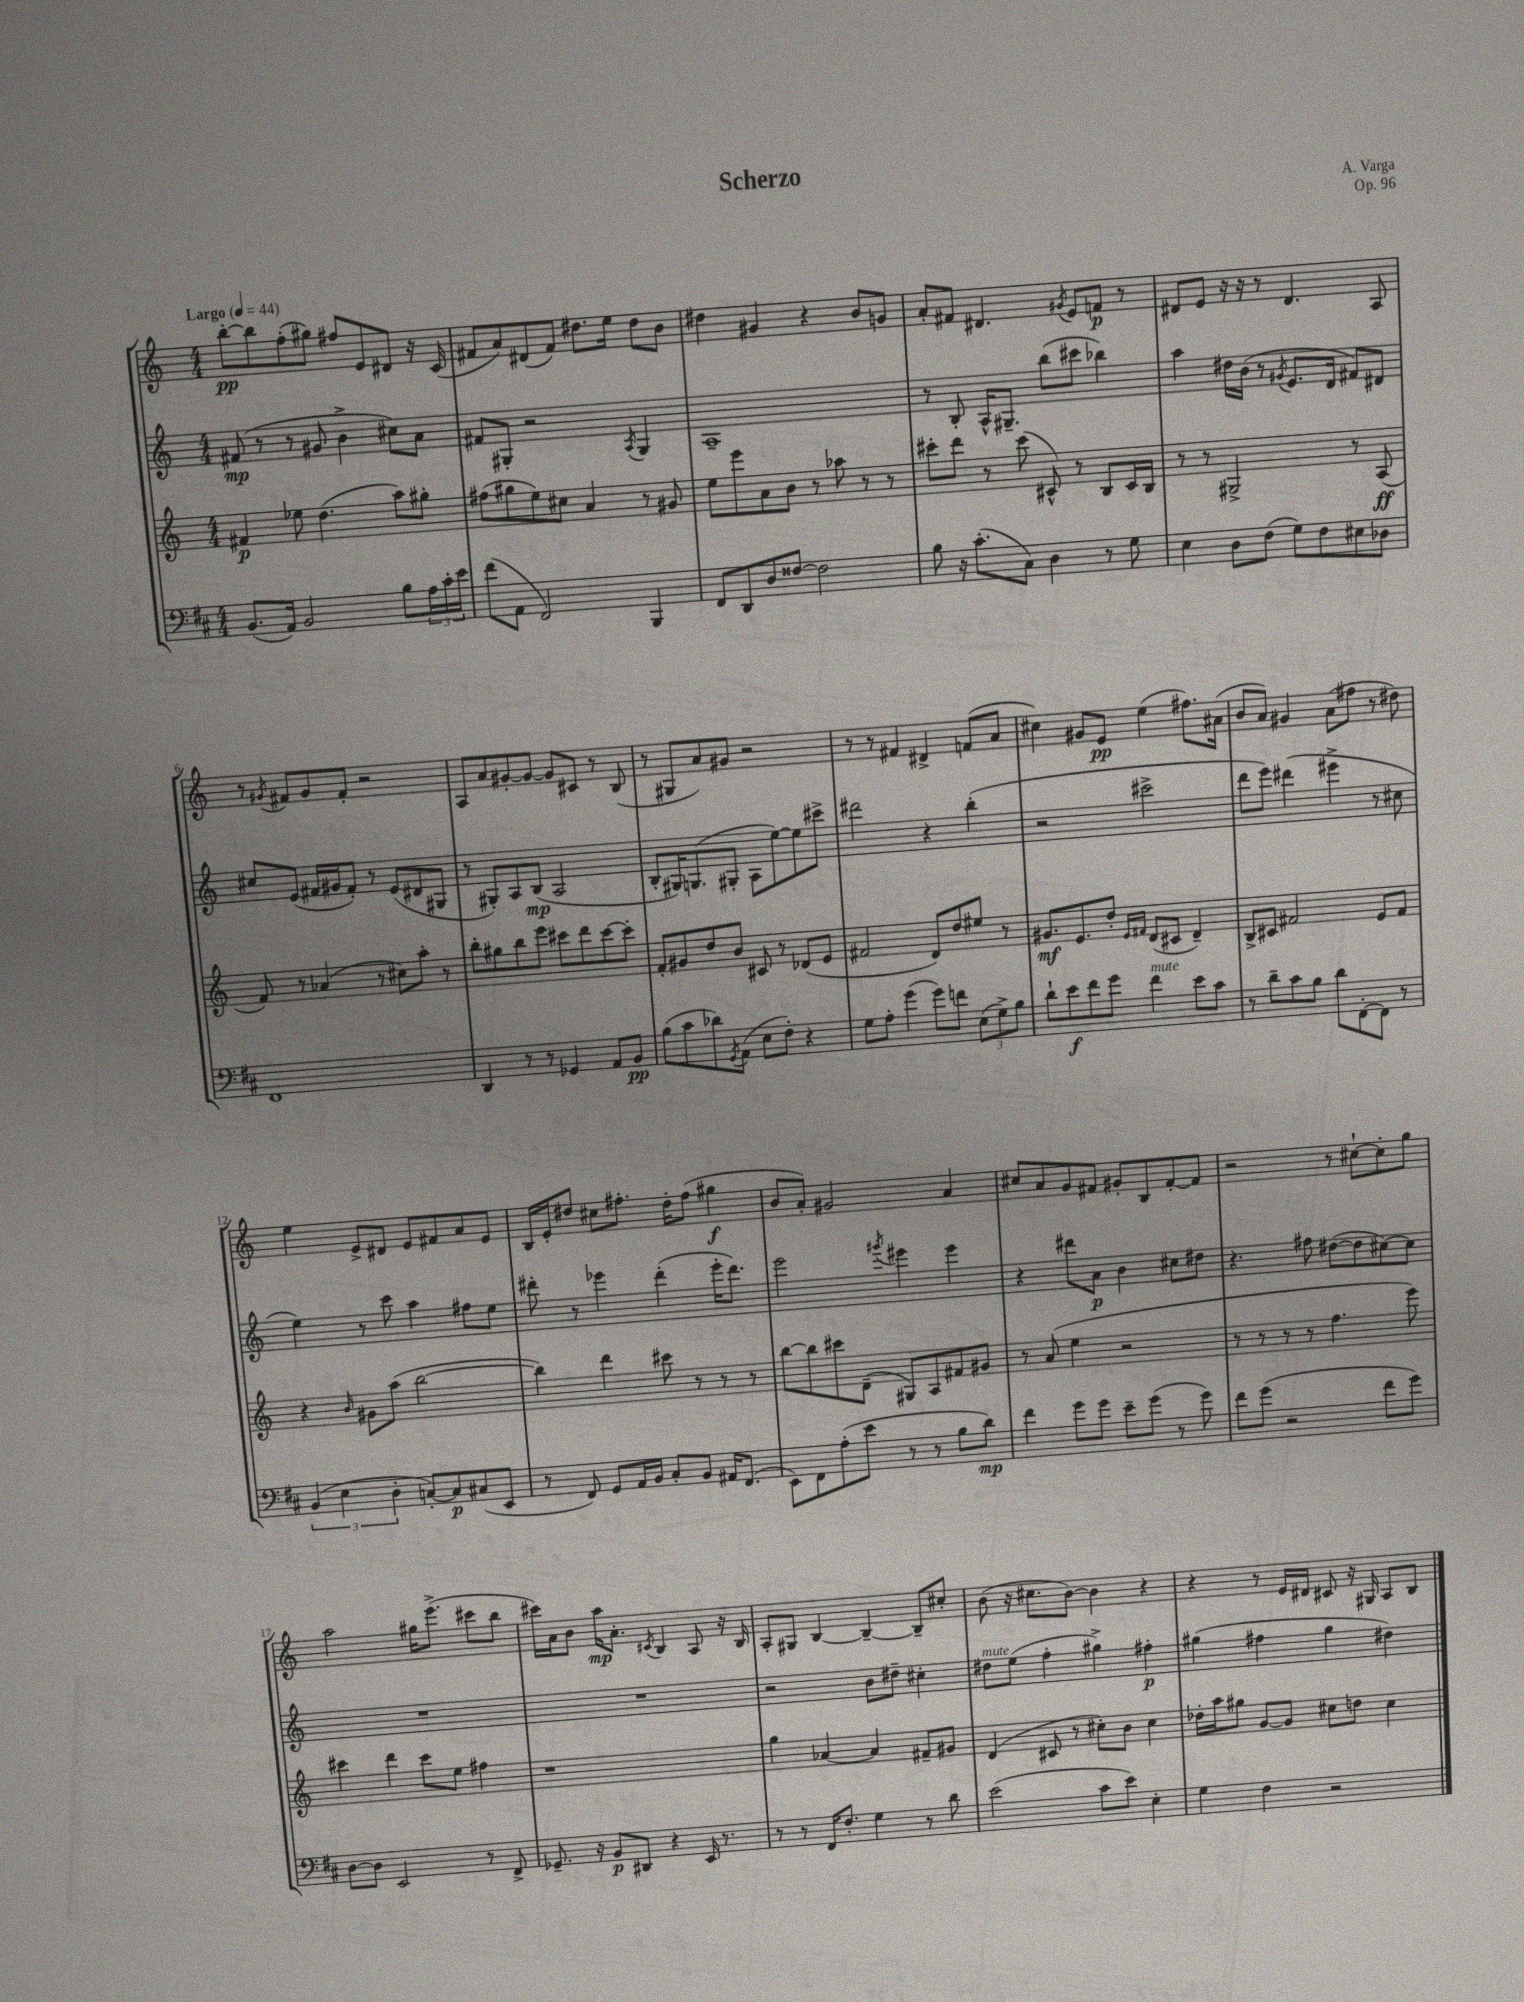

**kern	**dynam	**kern	**dynam	**kern	**dynam	**kern	**dynam
*part4	*part4	*part3	*part3	*part2	*part2	*part1	*part1
*staff4	*staff4	*staff3	*staff3	*staff2	*staff2	*staff1	*staff1
*clefF4	*	*clefG2	*	*clefG2	*	*clefG2	*
*k[f#c#]	*	*k[]	*	*k[]	*	*k[]	*
*M4/4	*	*M4/4	*	*M4/4	*	*M4/4	*
*MM44	*	*MM44	*	*MM44	*	*MM44	*
=1	=1	=1	=1	=1	=1	=1	=1
!	!	!	!	!	!	!LO:TX:a:B:t=Largo	!
(8.BB/L	.	4f#X/	p	(8f#X/	mp	[8bb'\L	pp
.	.	.	.	8r	.	8bb\]	.
16AA/Jk)	.	.	.	.	.	.	.
2BB/	.	8ee-X\	.	8r	.	(8ff'\	.
.	.	(4.dd\	.	8g#X/	.	8gg#X\J)	.
.	.	.	.	4b^\	.	8ff#X/L	.
.	.	.	.	.	.	8e/	.
8B\L	.	8aa\L)	.	8cc#X\L)	.	8d#X/J	.
24A\L	.	8gg#X'\J	.	8a\J	.	16r	.
24c#'\	.	.	.	.	.	.	.
.	.	.	.	.	.	(16c/	.
24e\JJ	.	.	.	.	.	.	.
=2	=2	=2	=2	=2	=2	=2	=2
(8f#\L	.	(8ff#X\L	.	8f#X/L	.	8f#X/L	.
8AA\J	.	8gg#X\	.	8G#X'/J	.	8a/)	.
2FF#/)	.	8ee\)	.	2r	.	(8d#X/	.
.	.	8cc#X\J	.	.	.	8f#/J)	.
.	.	4a/	.	.	.	8.dd#X\L	.
.	.	.	.	.	.	16ee\Jk	.
.	.	.	.	8qA/	.	.	.
4BBB/	.	8r	.	4G#/	.	8dd#\L	.
.	.	8g#X/	.	.	.	8b\J	.
=3	=3	=3	=3	=3	=3	=3	=3
8FF#/L	.	8ee\L	.	1A~	.	4dd#X\	.
8DD/	.	8eee\	.	.	.	.	.
8D/	.	8a\	.	.	.	4g#X/	.
[8F##X/J	.	8b\J	.	.	.	.	.
2F##\]	.	8r	.	.	.	4r	.
.	.	8aa-X\	.	.	.	.	.
.	.	8r	.	.	.	8b/L	.
.	.	8r	.	.	.	8gn/J	.
=4	=4	=4	=4	=4	=4	=4	=4
8B\	.	8ccc#X'\L	.	8r	.	8a'/L	.
16r	.	8ddd\J	.	8B'/	.	8f#X/J	.
(8.c#'\L	.	.	.	.	.	.	.
.	.	8r	.	16A^^/KL	.	4.d#X/	.
.	.	.	.	8.G#X~/J	.	.	.
8C#\J)	.	(8ccc#\	.	.	.	.	.
4D\	.	8c#X^^/)	.	(8bb\L	.	.	.
.	.	.	.	.	.	8qg#X/	.
.	.	8r	.	8ccc#X\J	.	8e/L	.
8r	.	8B/L	.	4bb-X\)	.	8fn/J	p
8G\	.	16c#/L	.	.	.	8r	.
.	.	16B/JJ	.	.	.	.	.
=5	=5	=5	=5	=5	=5	=5	=5
4E\	.	8r	.	4aa\	.	8d#X/L	.
.	.	8r	.	.	.	8e/J	.
8D\L	.	2G#X^/	.	16dd#X\LL	.	16r	.
.	.	.	.	(16b\JJ	.	16r	.
(8F#\J	.	.	.	8r	.	8r	.
.	.	.	.	8qg#X/	.	.	.
8G\L)	.	.	.	8.e/L	.	4.d#/	.
8F#\	.	.	.	.	.	.	.
.	.	.	.	16d/Jk	.	.	.
8E#X\	.	8r	.	8f#X/L)	.	.	.
8D-X\J	.	(8A/	ff	8d#X/J	.	8A/	.
!!LO:LB:g=z
=6	=6	=6	=6	=6	=6	=6	=6
1FF#	.	8f/)	.	8cc#X/L	.	8r	.
.	.	.	.	.	.	8qg#X/	.
.	.	8r	.	(8e/J	.	8f#X/L	.
.	.	(4a-X/	.	16f#X/LL	.	8g#/	.
.	.	.	.	16g#X/J	.	.	.
.	.	.	.	8f#'/J)	.	8f#'/J	.
.	.	8r	.	8r	.	2r	.
.	.	8cc#X\L)	.	(8e/L	.	.	.
.	.	8aa'\J	.	8d#X/	.	.	.
.	.	8r	.	8G#X/J	.	.	.
=7	=7	=7	=7	=7	=7	=7	=7
4DD/	.	8bb'\L	.	8r	.	8A/L	.
.	.	8gg#X\	.	8G#X'/L)	.	8a/	.
8r	.	8bb\	.	8A/	.	[8g#X'/	.
8r	.	8eee\J	.	(8B/J	mp	8g#/J_	.
4GG-X/	.	8ccc#X\L	.	2A/	.	8g#/L]	.
.	.	8ddd\	.	.	.	8c#X/J	.
8AA/L	.	[8ccc#\	.	.	.	8r	.
8BB/J	pp	8ccc#'\J]	.	.	.	(8B/	.
=8	=8	=8	=8	=8	=8	=8	=8
(8B\L	.	8f'/L	.	8B'/L	.	8r	.
8c#\	.	8g#X/	.	16G#X/K)	.	8G#X/L	.
.	.	.	.	(8.Gn/	.	.	.
8d-X\)	.	8dd/	.	.	.	8a/)	.
8qGG/	.	.	.	.	.	.	.
(8AA\J	.	8b/J	.	8G#X'/J	.	8g#X/J	.
8E\L	.	8c#X/	.	8A\L	.	2r	.
8F#'\J)	.	8r	.	[8ee\)	.	.	.
4r	.	(8d-X/L	.	8ee\]	.	.	.
.	.	8e/J	.	8ccc#X^\J	.	.	.
=9	=9	=9	=9	=9	=9	=9	=9
8G\L	.	2f#X/	.	2ddd#X\	.	8r	.
8A'\J	.	.	.	.	.	8r	.
(4g\	.	.	.	.	.	4f#X/	.
8g\L)	.	8d/L)	.	4r	.	4d#X^/	.
8fn\J	.	8dd/	.	.	.	.	.
(12E\L	.	8ee#X/J	.	(4bb'\	.	(8fn/L	.
12G^\)	.	.	.	.	.	.	.
.	.	8r	.	.	.	8a/J	.
12B\J	.	.	.	.	.	.	.
=10	=10	=10	=10	=10	=10	=10	=10
8d`\L	.	8.g#X/L	mf	2r	.	4cc#X\)	.
8e\	f	.	.	.	.	.	.
.	.	8.e/	.	.	.	.	.
8f#\	.	.	.	.	.	8g#X/L	.
8g\J	.	8dd'/J	.	.	.	8e/J	pp
.	.	16qqe/LL	.	.	.	.	.
.	.	16qqf#X/JJ	.	.	.	.	.
!LO:TX:a:i:t=mute	!	!	!	!	!	!	!
4f#\	.	(8d/L	.	2ccc#X^\	.	(4ee\	.
.	.	8c#X/J	.	.	.	.	.
8e\L	.	4d~/)	.	.	.	8.ff#X\L)	.
8c#\J	.	.	.	.	.	.	.
.	.	.	.	.	.	(16a#X\Jk	.
=11	=11	=11	=11	=11	=11	=11	=11
8r	.	8B^/L	.	8ddd\L	.	8b/L	.
8d~\L	.	8c#X/J	.	8eee\J)	.	8a/J)	.
8c#\	.	2f#X/	.	(4ddd#X\	.	4g#X/	.
8B\J	.	.	.	.	.	.	.
8d\L	.	.	.	4eee#X^\	.	(8a\L	.
[8FF#'\	.	.	.	.	.	8ff#X\J	.
8FF#\J]	.	8e/L	.	8r	.	8r	.
8r	.	8f#/J	.	8cc#X\	.	8dd#X\)	.
!!LO:LB:g=z
=12	=12	=12	=12	=12	=12	=12	=12
(6BB/	.	4r	.	4ee\)	.	4ee\	.
6E\	.	.	.	.	.	.	.
.	.	16qqb/	.	.	.	.	.
.	.	8g#X\L	.	8r	.	8e^/L	.
6D'\	.	.	.	.	.	.	.
.	.	(8aa\J	.	8ccc\	.	8d#X/J	.
[8Cn'/L)	.	[2bb\	.	4aa\	.	8e/L	.
8C/]	p	.	.	.	.	8f#X/	.
(8C#X/	.	.	.	8ff#X\L	.	8a/	.
8EE/J	.	.	.	8ee\J	.	8e/J	.
=13	=13	=13	=13	=13	=13	=13	=13
8r	.	4bb\])	.	8ddd#X'\	.	16B/LL	.
.	.	.	.	.	.	16e'/J	.
8FF#/)	.	.	.	8r	.	8dd#X/J	.
8GG/L	.	4ddd\	.	4eee-X\	.	8cc#X\L	.
16AA/L	.	.	.	.	.	8.ff#X'\J	.
16BB/JJ	.	.	.	.	.	.	.
8C#'/L	.	8ccc#X\	.	(4ddd#'\	.	.	.
.	.	.	.	.	.	16dd#'\KL	.
8BB/J	.	8r	.	.	.	(8ff#\J	.
16AA#X/KL	.	8r	.	16eee-'\KL	.	4gg#X\	f
(8.FF#/J	.	.	.	8.ddd#\J)	.	.	.
.	.	8r	.	.	.	.	.
=14	=14	=14	=14	=14	=14	=14	=14
8EE\L)	.	[8bb\L	.	2eee\	.	8b/L	.
8FF#\	.	8bb\]	.	.	.	8a'/J)	.
(8A'\	.	8ccc#X\	.	.	.	2g#X/	.
8e\J	.	(8d~\J	.	.	.	.	.
.	.	.	.	8qggg#X/	.	.	.
8r	.	8G#X/L)	.	4eee#X\	.	.	.
8r	.	8A/	.	.	.	.	.
8B\L	.	8f#X/	.	4eee#\	.	4a/	.
8d\J)	mp	8g#X/J	.	.	.	.	.
=15	=15	=15	=15	=15	=15	=15	=15
4f#\	.	8r	.	4r	.	8cc#X/L	.
.	.	(8a/	.	.	.	8a/	.
8g\L	.	4ee\	.	8ddd#X\L	.	8g/	.
8g\J	.	.	.	8a\J	p	8f#X/J	.
8e~\L	.	2r	.	4b\	.	8g#X'/L	.
(8g\J	.	.	.	.	.	8B/	.
8r	.	.	.	8cc#X\L	.	[8f#'/	.
8g\)	.	.	.	8dd#X\J	.	8f#/J]	.
=16	=16	=16	=16	=16	=16	=16	=16
8f#\L	.	8r	.	4.r	.	2r	.
(8g\J	.	8r	.	.	.	.	.
2r	.	8r	.	.	.	.	.
.	.	8r	.	8ff#X\	.	.	.
.	.	4.ff\	.	([8dd#X\L	.	8r	.
.	.	.	.	8dd#\]	.	[8cc#X`\L	.
8f#\L	.	.	.	[8cc#X\)	.	8cc#'\]	.
8g\J)	.	8eee\)	.	8cc#\J]	.	8gg\J	.
!!LO:LB:g=z
=17	=17	=17	=17	=17	=17	=17	=17
[8D\L	.	4ccc#X\	.	1r	.	2aa\	.
8D\J]	.	.	.	.	.	.	.
2EE/	.	4ddd\	.	.	.	.	.
.	.	8ccc#\L	.	.	.	16gg#X\KL	.
.	.	.	.	.	.	(8.eee^\J	.
.	.	8ee\J	.	.	.	.	.
8r	.	4ff#X\	.	.	.	8ccc#X\L	.
8FF#^/	.	.	.	.	.	8bb\J	.
=18	=18	=18	=18	=18	=18	=18	=18
8.GG-X~/	.	1r	.	1r	.	16ccc#X\LL)	.
.	.	.	.	.	.	16a\J	.
.	.	.	.	.	.	8b\J	.
16r	.	.	.	.	.	.	.
8BB/L	p	.	.	.	.	16aa\KL	mp
.	.	.	.	.	.	8.a'\J	.
8DD#X/J	.	.	.	.	.	.	.
.	.	.	.	.	.	8qc#X/	.
4r	.	.	.	.	.	4B/	.
16EE/	.	.	.	.	.	8A/	.
8.r	.	.	.	.	.	.	.
.	.	.	.	.	.	16r	.
.	.	.	.	.	.	16B/	.
=19	=19	=19	=19	=19	=19	=19	=19
8r	.	4gg\	.	2r	.	8A'/L	.
8r	.	.	.	.	.	8G#X/J	.
16FF#/KL	.	[4a-X/	.	.	.	[4B/	.
8.F#'/J	.	.	.	.	.	.	.
4G\	.	4a-/]	.	8b\L	.	4B~/_	.
.	.	.	.	8dd#X~\J	.	.	.
8r	.	8f#X~/L	.	4cc#X'\	.	8B~/L]	.
8d\	.	8g#X/J	.	.	.	8cc#X'/J	.
=20	=20	=20	=20	=20	=20	=20	=20
!	!	!	!	!LO:TX:a:i:t=mute	!	!	!
(2e\	.	(4d/	.	8dd#X\L	.	(8b\	.
.	.	.	.	(8ee\J	.	16r	.
.	.	.	.	.	.	8.cc#X\L	.
.	.	8c#X/	.	4ff'\	.	.	.
.	.	8r	.	.	.	[8b\J)	.
8c#\L	.	8cc#X'\L)	.	4gg#X^\)	.	4b\]	.
8e\J)	.	8b\J	.	.	.	.	.
4E'\	.	4cc#\	.	4ff#X'\	p	4r	.
=21	=21	=21	=21	=21	=21	=21	=21
4G\	.	16dd-X'\LL	.	(4gg#X\	.	4r	.
.	.	16aa\J	.	.	.	.	.
.	.	8gg#X\J	.	.	.	.	.
4F#\	.	[8g/L	.	4ff#X\	.	8r	.
.	.	8g/J]	.	.	.	16e/LL	.
.	.	.	.	.	.	16d#X/JJ	.
2r	.	8cc#X\L	.	4gg#\	.	8c#X/	.
.	.	8ddn\J	.	.	.	16r	.
.	.	.	.	.	.	16G#X/	.
.	.	4cc#\	.	4dd#X\)	.	8A/L	.
.	.	.	.	.	.	8B/J	.
==	==	==	==	==	==	==	==
*-	*-	*-	*-	*-	*-	*-	*-
